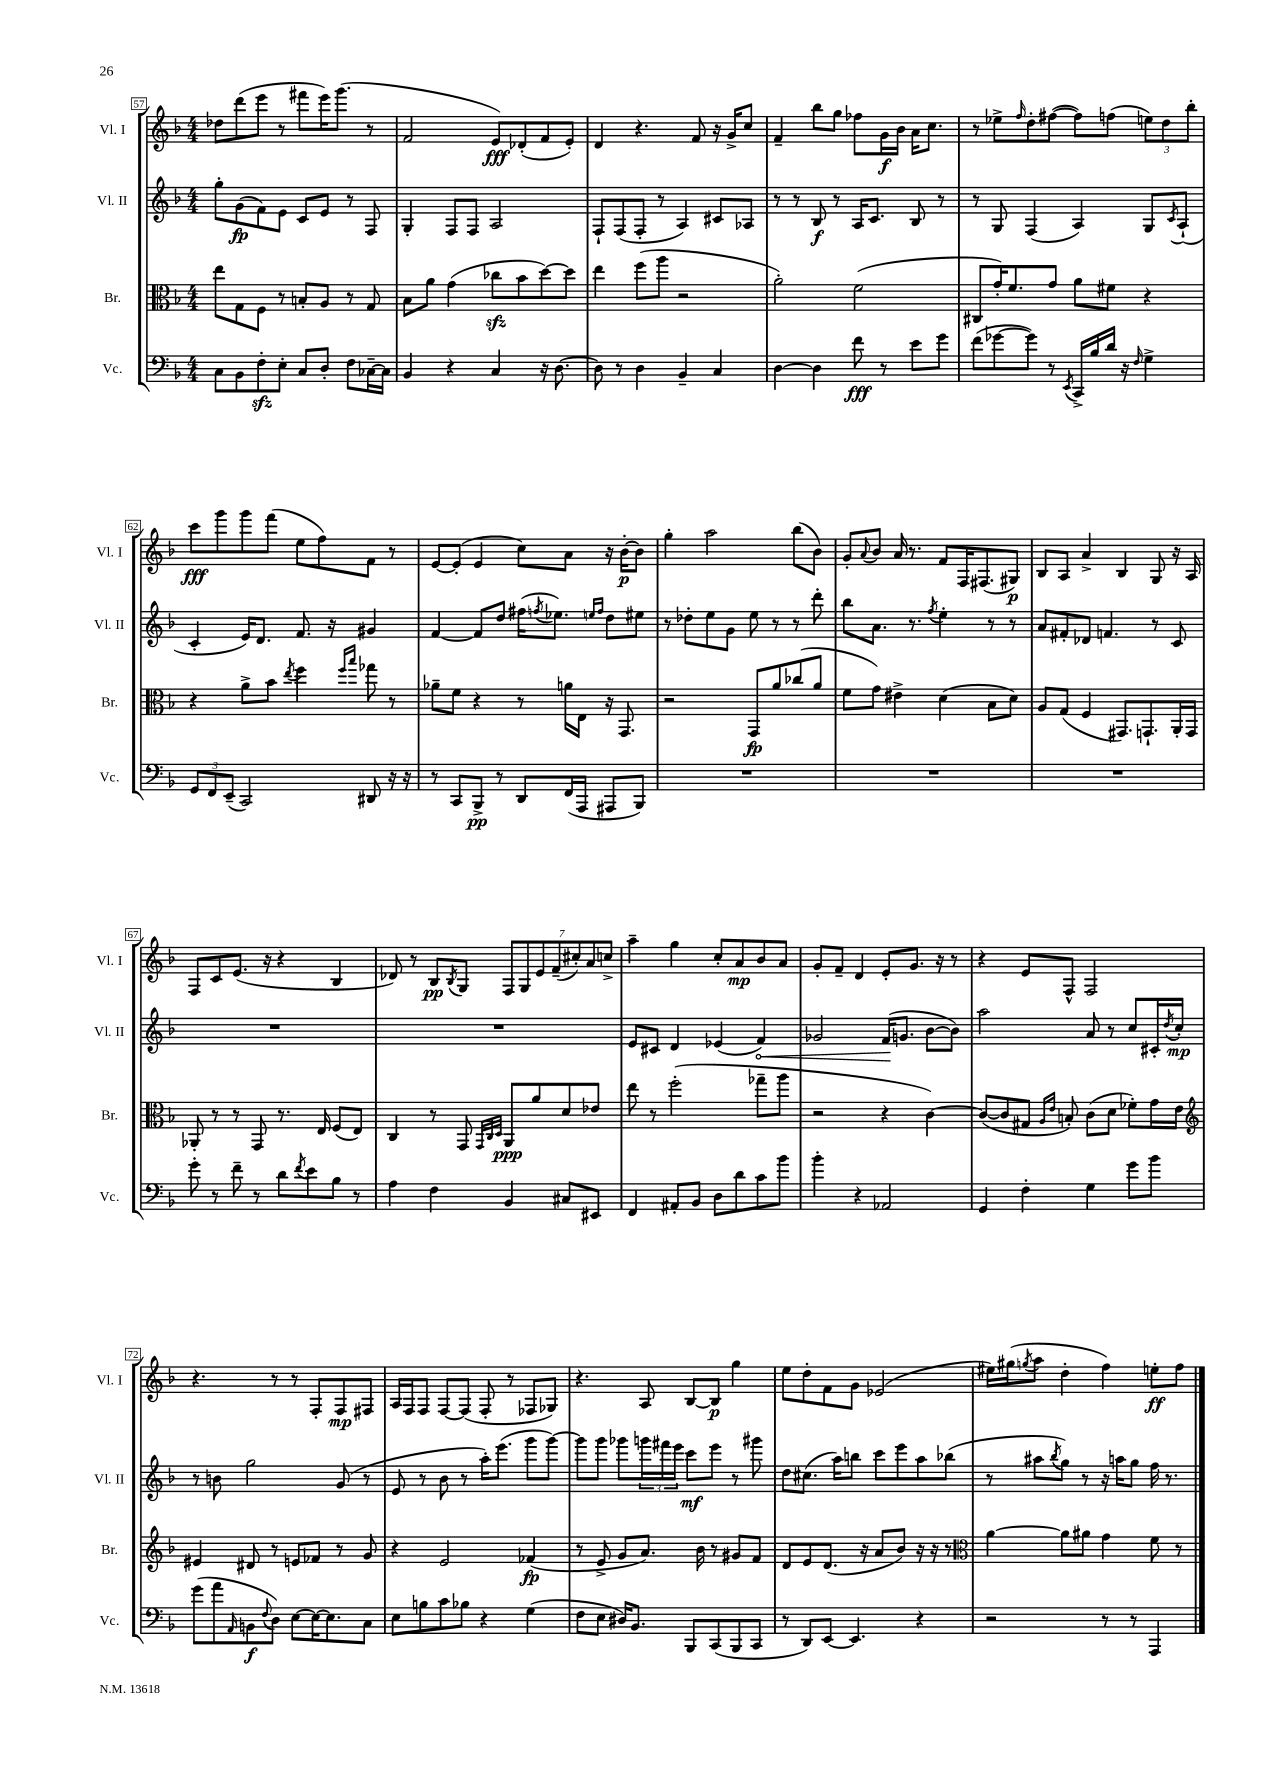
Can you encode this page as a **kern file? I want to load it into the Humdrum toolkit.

**kern	**dynam	**kern	**dynam	**kern	**dynam	**kern	**dynam
*part4	*part4	*part3	*part3	*part2	*part2	*part1	*part1
*staff4	*staff4	*staff3	*staff3	*staff2	*staff2	*staff1	*staff1
*I"Vc.	*	*I"Br.	*	*I"Vl. II	*	*I"Vl. I	*
*I'Vc.	*	*I'Br.	*	*I'Vl. II	*	*I'Vl. I	*
*clefF4	*	*clefC3	*	*clefG2	*	*clefG2	*
*k[b-]	*	*k[b-]	*	*k[b-]	*	*k[b-]	*
*M4/4	*	*M4/4	*	*M4/4	*	*M4/4	*
=57	=57	=57	=57	=57	=57	=57	=57
8C\L	.	8ee\L	.	8gg'\L	.	8dd-X\L	.
8BB-\	.	8G\	.	(8g\	fp	(8ddd\	.
8Fzz'\	.	8F\J	.	8f\)	.	8eee\J	.
8E'\J	.	8r	.	8e\J	.	8r	.
8C/L	.	8Bn'/L	.	8c/L	.	8fff#X\L	.
8D'/J	.	8A/J	.	8e/J	.	16eee\K)	.
.	.	.	.	.	.	(8.ggg\J	.
8F\L	.	8r	.	8r	.	.	.
[16C-X~\L	.	8G/	.	8F/	.	8r	.
16C-\JJ]	.	.	.	.	.	.	.
=58	=58	=58	=58	=58	=58	=58	=58
4BB-/	.	8B-\L	.	4G'/	.	2f/	.
.	.	8a\J	.	.	.	.	.
4r	.	(4g\	.	8F/L	.	.	.
.	.	.	.	8F/J	.	.	.
4C/	.	8cc-Xzz\L	.	2A/	.	8e/L)	fff
.	.	8b-\	.	.	.	(8d-X'/	.
16r	.	[8dd\)	.	.	.	8f/	.
[8.D\	.	.	.	.	.	.	.
.	.	8dd\J]	.	.	.	8e'/J)	.
=59	=59	=59	=59	=59	=59	=59	=59
8D\]	.	4ee\	.	8F`/L	.	4d/	.
8r	.	.	.	(8F/	.	.	.
4D\	.	(8ff\L	.	8F'/J	.	4.r	.
.	.	8aa\J	.	8r	.	.	.
4BB-~/	.	2r	.	4A/)	.	.	.
.	.	.	.	.	.	8f/	.
4C/	.	.	.	8c#X/L	.	16r	.
.	.	.	.	.	.	16g^/KL	.
.	.	.	.	8A-X/J	.	8cc/J	.
=60	=60	=60	=60	=60	=60	=60	=60
[4D\	.	2a'\)	.	8r	.	4f~/	.
.	.	.	.	8r	.	.	.
4D\]	.	.	.	8B-/	f	8bb-\L	.
.	.	.	.	8r	.	8gg\J	.
8f\	fff	(2f\	.	16A/KL	.	8ff-X\L	.
.	.	.	.	8.c/J	.	.	.
8r	.	.	.	.	.	16g\L	f
.	.	.	.	.	.	16b-\JJ	.
8e\L	.	.	.	8B-/	.	16a\KL	.
.	.	.	.	.	.	8.cc\J	.
8g\J	.	.	.	8r	.	.	.
=61	=61	=61	=61	=61	=61	=61	=61
(8f\L	.	8C#X/L	.	8r	.	8r	.
[8g-X\	.	16g'/K)	.	8G/	.	8ee-X^\L	.
.	.	8.f/	.	.	.	.	.
.	.	.	.	.	.	16qqff/	.
8g-\J])	.	.	.	(4F/	.	8dd'\	.
8r	.	8g/J	.	.	.	([8ff#X\J	.
8qEE/	.	.	.	.	.	.	.
16CC^/LL	.	8a\L	.	4A/)	.	8ff#\L])	.
16B-/	.	.	.	.	.	.	.
16d/JJ	.	8f#X\J	.	.	.	(8ffn\J	.
16r	.	.	.	.	.	.	.
16qqF/	.	.	.	.	.	.	.
4G^\	.	4r	.	8G/L	.	12een\L)	.
.	.	.	.	.	.	12dd\	.
.	.	.	.	8qc/	.	.	.
.	.	.	.	(8A`/J	.	.	.
.	.	.	.	.	.	12bb-'\J	.
!!LO:LB:g=z
=62	=62	=62	=62	=62	=62	=62	=62
12GG/L	.	4r	.	4c'/	.	8ccc\L	fff
12FF/	.	.	.	.	.	.	.
.	.	.	.	.	.	8ggg\	.
(12EE~/J	.	.	.	.	.	.	.
2CC/)	.	8a^\L	.	16e/KL)	.	8ggg\	.
.	.	.	.	8.d/J	.	.	.
.	.	8b-\J	.	.	.	(8fff\J	.
.	.	8qee/	.	.	.	.	.
.	.	4ff\	.	8.f/	.	8ee\L	.
.	.	.	.	.	.	8ff\)	.
.	.	.	.	16r	.	.	.
.	.	16qqff/LL	.	.	.	.	.
.	.	16qqbb-/JJ	.	.	.	.	.
8DD#X/	.	8gg-X\	.	4g#X/	.	8f\J	.
16r	.	8r	.	.	.	8r	.
16r	.	.	.	.	.	.	.
=63	=63	=63	=63	=63	=63	=63	=63
8r	.	8a-X~\L	.	[4f/	.	[8e/L	.
8CC/L	.	8f\J	.	.	.	(8e'/J]	.
8BBB-^/J	pp	4r	.	8f/L]	.	4e/	.
8r	.	.	.	8dd/J	.	.	.
8DD/L	.	8r	.	(16ff#X\KL	.	8cc\L)	.
.	.	.	.	8qffn/	.	.	.
.	.	.	.	8.ee-X\J)	.	.	.
(16FF/L	.	16an\LL	.	.	.	8a\J	.
16AAA/JJ	.	16E\JJ	.	.	.	.	.
.	.	.	.	16qqeen/LL	.	.	.
.	.	.	.	16qqff/JJ	.	.	.
8AAA#X/L	.	16r	.	8dd\L	.	16r	.
.	.	8.GG/	.	.	.	[16b-'\KL	p
8BBB-/J)	.	.	.	8ee#X\J	.	8b-\J]	.
=64	=64	=64	=64	=64	=64	=64	=64
1r	.	2r	.	8r	.	4gg'\	.
.	.	.	.	8dd-X'\L	.	.	.
.	.	.	.	8ee\	.	2aa\	.
.	.	.	.	8g\J	.	.	.
.	.	8GG/L	fp	8ee\	.	.	.
.	.	8a/	.	8r	.	.	.
.	.	(8cc-X/	.	8r	.	(8bb-\L	.
.	.	8a/J	.	8ddd'\	.	8b-\J)	.
=65	=65	=65	=65	=65	=65	=65	=65
1r	.	8f\L	.	8bb-\L	.	8g'/L	.
.	.	.	.	.	.	8qqa/	.
.	.	8g\J)	.	8.a\J	.	8b-/J	.
.	.	4e#X^\	.	.	.	16a/	.
.	.	.	.	8.r	.	8.r	.
.	.	.	.	8qff/	.	.	.
.	.	(4d\	.	4ee'\	.	8f/L	.
.	.	.	.	.	.	16F/K	.
.	.	.	.	.	.	(8.F#X/	.
.	.	8B-\L	.	8r	.	.	.
.	.	8d\J)	.	8r	.	8G#X/J)	p
=66	=66	=66	=66	=66	=66	=66	=66
1r	.	8A/L	.	8a/L	.	8B-/L	.
.	.	(8G/J	.	8f#X'/	.	8A/J	.
.	.	4F/	.	8d-X/J	.	4a^/	.
.	.	.	.	4.fn/	.	.	.
.	.	8.GG#X/L)	.	.	.	4B-/	.
.	.	8.GGn`/	.	.	.	.	.
.	.	.	.	8r	.	8G/	.
.	.	16AA'/L	.	8c/	.	16r	.
.	.	16GG/JJ	.	.	.	16A/	.
!!LO:LB:g=z
=67	=67	=67	=67	=67	=67	=67	=67
8g'\	.	8AA-X'/	.	1r	.	8F/L	.
8r	.	8r	.	.	.	8c/	.
8f~\	.	8r	.	.	.	(8.e/J	.
8r	.	8GG/	.	.	.	.	.
.	.	.	.	.	.	16r	.
8d\L	.	8.r	.	.	.	4r	.
8qf/	.	.	.	.	.	.	.
8e\	.	.	.	.	.	.	.
.	.	16E/	.	.	.	.	.
8B-\J	.	(8F/L	.	.	.	4B-/	.
8r	.	8E/J)	.	.	.	.	.
=68	=68	=68	=68	=68	=68	=68	=68
4A\	.	4C/	.	1r	.	8d-X/)	.
.	.	.	.	.	.	8r	.
4F\	.	8r	.	.	.	8B-/L	pp
.	.	.	.	.	.	8qB-/	.
.	.	8GG/	.	.	.	8G/J	.
.	.	32qqGG/LLL	.	.	.	.	.
.	.	32qqC/	.	.	.	.	.
.	.	32qqD/JJJ	.	.	.	.	.
4BB-/	.	8AA/L	ppp	.	.	14F/L	.
.	.	.	.	.	.	14G/	.
.	.	8a/	.	.	.	.	.
.	.	.	.	.	.	14e/	.
.	.	.	.	.	.	(14f~/	.
8C#X/L	.	8d/	.	.	.	.	.
.	.	.	.	.	.	14cc#X'/)	.
.	.	.	.	.	.	14a/	.
8EE#X/J	.	8e-X/J	.	.	.	.	.
.	.	.	.	.	.	14ccn^/J	.
=69	=69	=69	=69	=69	=69	=69	=69
4FF/	.	8ee\	.	8e/L	.	4aa~\	.
.	.	8r	.	8c#X/J	.	.	.
8AA#X'/L	.	(2ff'\	.	4d/	.	4gg\	.
8BB-/J	.	.	.	.	.	.	.
8D\L	.	.	.	(4e-X/	.	8cc'/L	.
8d\	.	.	.	.	.	8a/	mp
!	!	!	!	!	!LO:HP:b	!	!
8c\	.	8gg-X~\L	.	4f/)	<	8b-/	.
8b-\J	.	8aa\J	.	.	.	8a/J	.
=70	=70	=70	=70	=70	=70	=70	=70
4b-'\	.	2r	.	2g-X/	.	8g'/L	.
.	.	.	.	.	.	8f~/J	.
4r	.	.	.	.	.	4d/	.
2AA-X/	.	4r	.	(16f/KL	.	8e'/L	.
.	.	.	.	8.gn/J	[	.	.
.	.	.	.	.	.	8.g/J	.
.	.	[4c\)	.	[8b-\L	.	.	.
.	.	.	.	.	.	16r	.
.	.	.	.	8b-\J])	.	8r	.
=71	=71	=71	=71	=71	=71	=71	=71
4GG/	.	(8c/L_	.	2aa\	.	4r	.
.	.	8c/]	.	.	.	.	.
4F'\	.	8G#X/J	.	.	.	8e/L	.
.	.	16qqA/LL	.	.	.	.	.
.	.	16qqe/JJ	.	.	.	.	.
.	.	8Bn'/)	.	.	.	8F^^/J	.
4G\	.	(8c\L	.	8a/	.	2F/	.
.	.	8d\J	.	8r	.	.	.
8g\L	.	8f-X'\L)	.	8cc/L	.	.	.
8b-\J	.	16g\L	.	16c#X'/L	.	.	.
.	.	.	.	8qdd/	.	.	.
.	.	16e\JJ	.	16cc'/JJ	mp	.	.
!!LO:LB:g=z
=72	=72	=72	=72	=72	=72	=72	=72
*	*	*clefG2	*	*	*	*	*
(8g\L	.	4e#X/	.	8r	.	4.r	.
8a\	.	.	.	8bn\	.	.	.
16qqAA/	.	.	.	.	.	.	.
8BBn\	f	8d#X/	.	2gg\	.	.	.
8qqF/	.	.	.	.	.	.	.
8D\J)	.	8r	.	.	.	8r	.
[8E\L	.	8en/L	.	.	.	8r	.
16E\K_	.	8f-X/J	.	.	.	8F'/L	.
8.E\]	.	.	.	.	.	.	.
.	.	8r	.	(8g/	.	8F/	mp
8C\J	.	8g/	.	8r	.	8F#X/J	.
=73	=73	=73	=73	=73	=73	=73	=73
8E\L	.	4r	.	8e/	.	16A/LL	.
.	.	.	.	.	.	16F/J	.
8Bn\	.	.	.	8r	.	8F/J	.
8c\	.	2e/	.	8b-\	.	[8F/L	.
8B-X\J	.	.	.	8r	.	(8F/J]	.
4r	.	.	.	16aa'\KL)	.	8F'/	.
.	.	.	.	(8.eee\J	.	.	.
.	.	.	.	.	.	8r	.
(4G\	.	(4f-X/	fp	8ggg\L	.	8F-X/L	.
.	.	.	.	[8ggg\J)	.	8G-X/J)	.
=74	=74	=74	=74	=74	=74	=74	=74
8F\L	.	8r	.	8ggg\L]	.	4.r	.
8E\J	.	8e^/	.	8ggg\J	.	.	.
16D#X/KL)	.	8g/L	.	8ggg-X\L	.	.	.
8.BB-/J	.	.	.	.	.	.	.
.	.	8.a/J)	.	24gggn\L	.	8A/	.
.	.	.	.	24fff#X\	.	.	.
.	.	.	.	24eee\JJ	.	.	.
8BBB-/L	.	.	.	8ccc\L	mf	[8B-/L	.
.	.	16b-\	.	.	.	.	.
(8CC/	.	8r	.	8eee\J	.	8B-/J]	p
8BBB-/	.	8g#X/L	.	8r	.	4gg\	.
8CC/J	.	8f/J	.	8ggg#X\	.	.	.
=75	=75	=75	=75	=75	=75	=75	=75
8r	.	8d/L	.	8dd\L	.	8ee\L	.
8DD/L)	.	8e/	.	(8.cc#X\J	.	8dd'\	.
[8EE/J	.	(8.d/J	.	.	.	8f\	.
.	.	.	.	16aa\KL)	.	.	.
4.EE/]	.	.	.	8bbn\J	.	8g\J	.
.	.	16r	.	.	.	.	.
.	.	8a/L	.	8ccc\L	.	(2e-X/	.
.	.	8b-/J)	.	8eee\	.	.	.
4r	.	16r	.	8aa\	.	.	.
.	.	16r	.	.	.	.	.
.	.	8r	.	(8bb-X\J	.	.	.
=76	=76	=76	=76	=76	=76	=76	=76
*	*	*clefC3	*	*	*	*	*
2r	.	[4a\	.	8r	.	16ee#X\LL)	.
.	.	.	.	.	.	(16gg#X\J	.
.	.	.	.	.	.	8qggn/	.
.	.	.	.	8aa#X\L	.	8aa\J	.
.	.	.	.	8qbb-/	.	.	.
.	.	8a\L]	.	8gg\J)	.	4dd'\	.
.	.	8a#X\J	.	8r	.	.	.
8r	.	4g\	.	16r	.	4ff\)	.
.	.	.	.	16aan\KL	.	.	.
8r	.	.	.	8gg\J	.	.	.
4AAA/	.	8f\	.	16ff\	.	8een'\L	ff
.	.	.	.	8.r	.	.	.
.	.	8r	.	.	.	8ff\J	.
==	==	==	==	==	==	==	==
*-	*-	*-	*-	*-	*-	*-	*-
